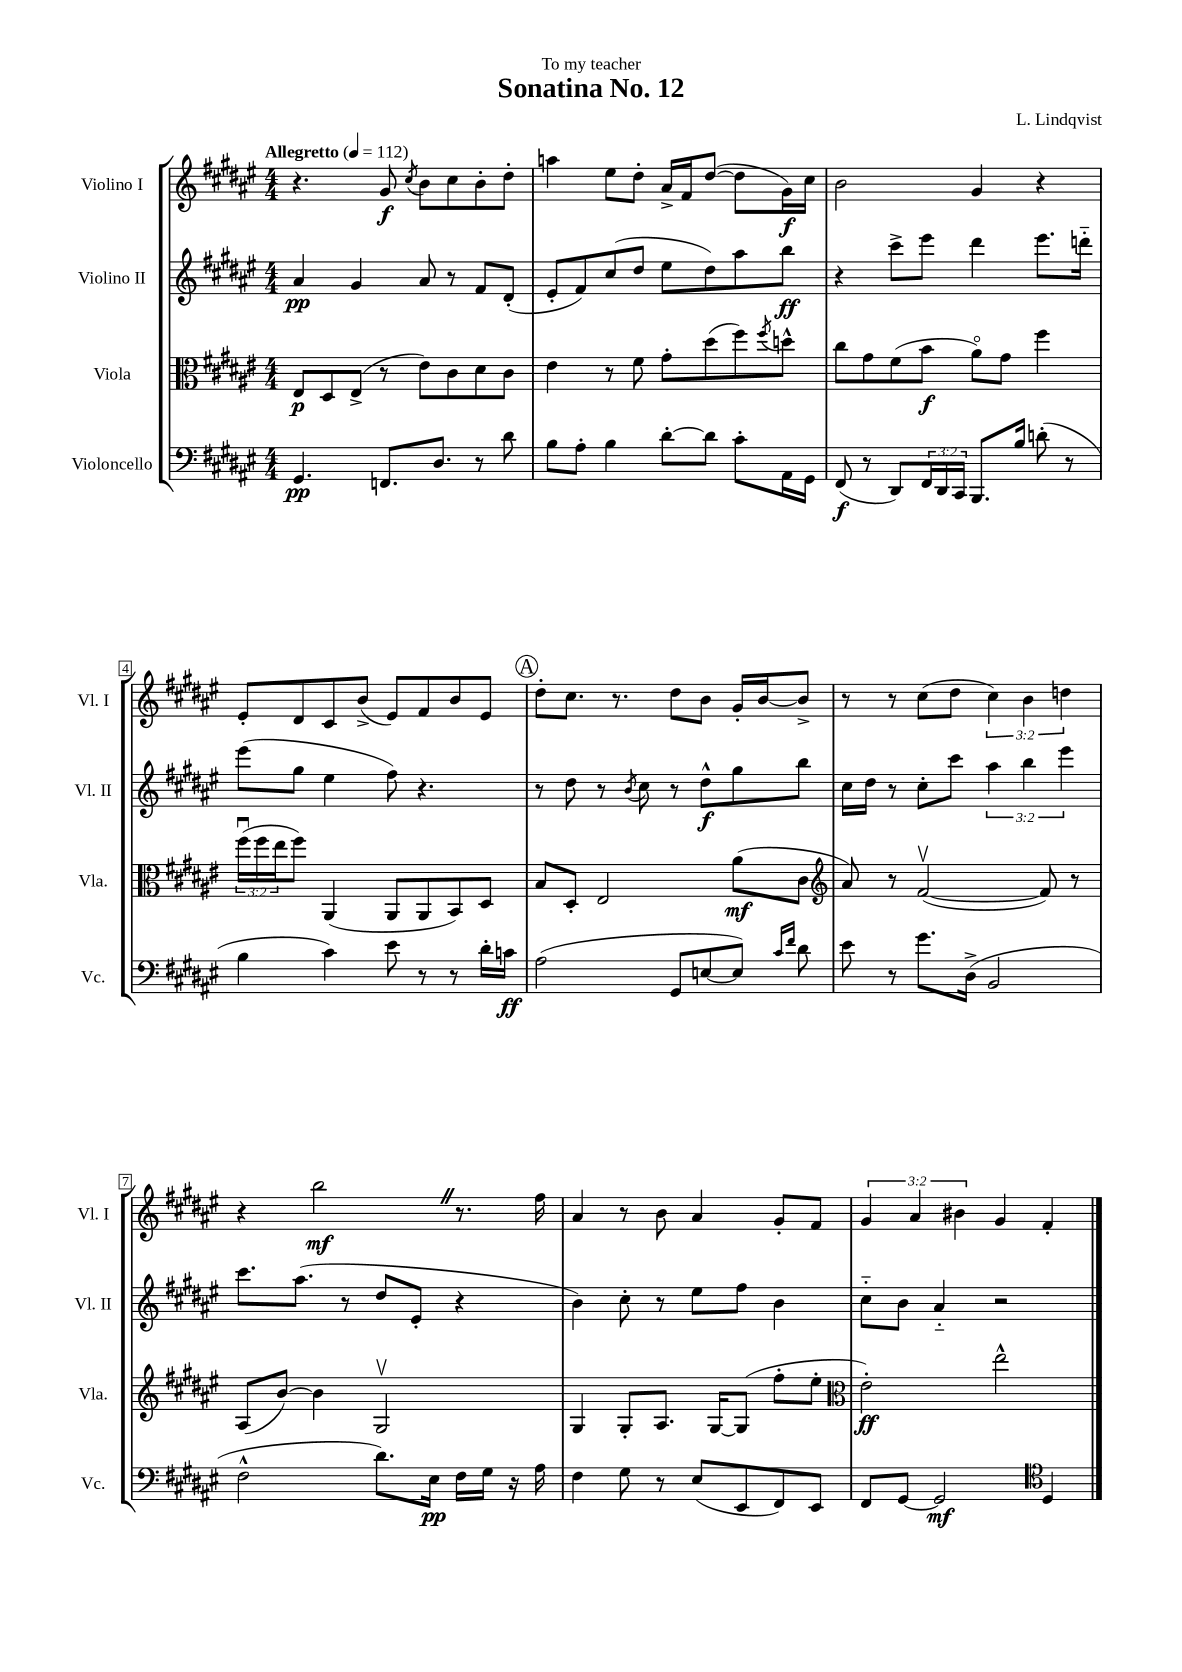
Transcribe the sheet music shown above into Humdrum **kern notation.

**kern	**kern	**kern	**kern
*staff4	*staff3	*staff2	*staff1
*clefF4	*clefC3	*clefG2	*clefG2
*k[f#c#g#d#a#e#]	*k[f#c#g#d#a#e#]	*k[f#c#g#d#a#e#]	*k[f#c#g#d#a#e#]
*M4/4	*M4/4	*M4/4	*M4/4
*MM112	*MM112	*MM112	*MM112
4.GG#/	8E#/L	4a#/	4.r
.	8D#/	.	.
.	(8E#^/J	4g#/	.
8.FF/L	8r	.	8g#/
.	.	.	8qcc#/
.	8e#\L)	8a#/	8b\L
8.D#/J	.	.	.
.	8c#\	8r	8cc#\
8r	8d#\	8f#/L	8b'\
8d#\	8c#\J	(8d#'/J	8dd#'\J
=	=	=	=
8B\L	4e#\	8e#'/L	4aa\
8A#'\J	.	8f#/)	.
4B\	8r	(8cc#/	8ee#\L
.	8f#\	8dd#/J	8dd#'\J
[8d#'\L	8g#'\L	8ee#\L	16a#^/LL
.	.	.	16f#/J
8d#\]J	(8dd#\	8dd#\)	([8dd#/J
8c#'\L	8ff#\)	8aa#\	8dd#\]L
.	8qff#/	.	.
16AA#\L	8dd^^\J	8bb\J	16g#\L)
16GG#\JJ	.	.	16cc#\JJ
=	=	=	=
(8FF#/	8cc#\L	4r	2b\
8r	8g#\	.	.
8DD#/L)	(8f#\	8ccc#^\L	.
24FF#/L	8b\J	8eee#\J	.
24DD#/	.	.	.
24CC#/JJ	.	.	.
8.BBB/L	8a#o\L)	4ddd#\	4g#/
.	8g#\J	.	.
16B/Jk	.	.	.
(8d'\	4ff#\	8.eee#\L	4r
8r	.	.	.
.	.	16ddd'~\Jk	.
=	=	=	=
4B\	(24ff#u\LL	(8eee#\L	8e#'/L
.	24ff#\	.	.
.	24ee#\J	.	.
.	8ff#\J)	8gg#\J	8d#/
4c#\)	(4AA#/	4ee#\	8c#/
.	.	.	(8b^/J
8e#\	8AA#/L	8ff#\)	8e#/L)
8r	8AA#/	4.r	8f#/
8r	8BB/)	.	8b/
16d#'\LL	8D#/J	.	8e#/J
16c\JJ	.	.	.
=	=	=	=
(2A#\	8B/L	8r	8dd#'\L
.	8D#'/J	8dd#\	8.cc#\J
.	2E#/	8r	.
.	.	.	8.r
.	.	8qb/	.
.	.	8cc#\	.
8GG#/L	.	8r	8dd#\L
[8E/	.	8dd#^^\L	8b\J
8E/]J)	(8a#\L	8gg#\	16g#'/LL
.	.	.	[16b/J
16qqc#/LL	.	.	.
16qqf#/JJ	.	.	.
8d#\	8c#\J	8bb\J	8b^/]J
=	=	=	=
*	*clefG2	*	*
8e#\	8a#/)	16cc#\LL	8r
.	.	16dd#\JJ	.
8r	8r	8r	8r
8.g#\L	([2f#v/	8cc#'\L	(8cc#\L
.	.	8ccc#\J	8dd#\J
(16D#^\Jk	.	.	.
2BB/	.	6aa#\	6cc#\)
.	.	6bb\	6b\
.	8f#/])	.	.
.	.	6eee#\	6dd\
.	8r	.	.
=	=	=	=
2F#^^\	(8A#/L	8.ccc#\L	4r
.	[8b/J)	.	.
.	.	(8.aa#\J	.
.	4b\]	.	2bb\
.	.	8r	.
8.d#\L)	2G#v/	8dd#/L	.
.	.	8e#'/J	.
16E#\Jk	.	.	.
16F#\LL	.	4r	8.r
16G#\JJ	.	.	.
16r	.	.	.
16A#\	.	.	16ff#\
=	=	=	=
4F#\	4G#/	4b\)	4a#/
8G#\	8G#'/L	8cc#'\	8r
8r	8.A#/J	8r	8b\
(8E#/L	.	8ee#\L	4a#/
.	[16G#/LK	.	.
8EE#/	(8G#/]J	8ff#\J	.
8FF#/)	8ff#'\L	4b\	8g#'/L
8EE#/J	8ee#'\J	.	8f#/J
=	=	=	=
*	*clefC3	*	*
8FF#/L	2e#'\)	8cc#'~\L	6g#/
[8GG#/J	.	8b\J	.
.	.	.	6a#/
2GG#/]	.	4a#'~/	.
.	.	.	6b#\
.	2ee#^^\	2r	4g#/
*clefC4	*	*	*
4D#/	.	.	4f#'/
==	==	==	==
*-	*-	*-	*-
